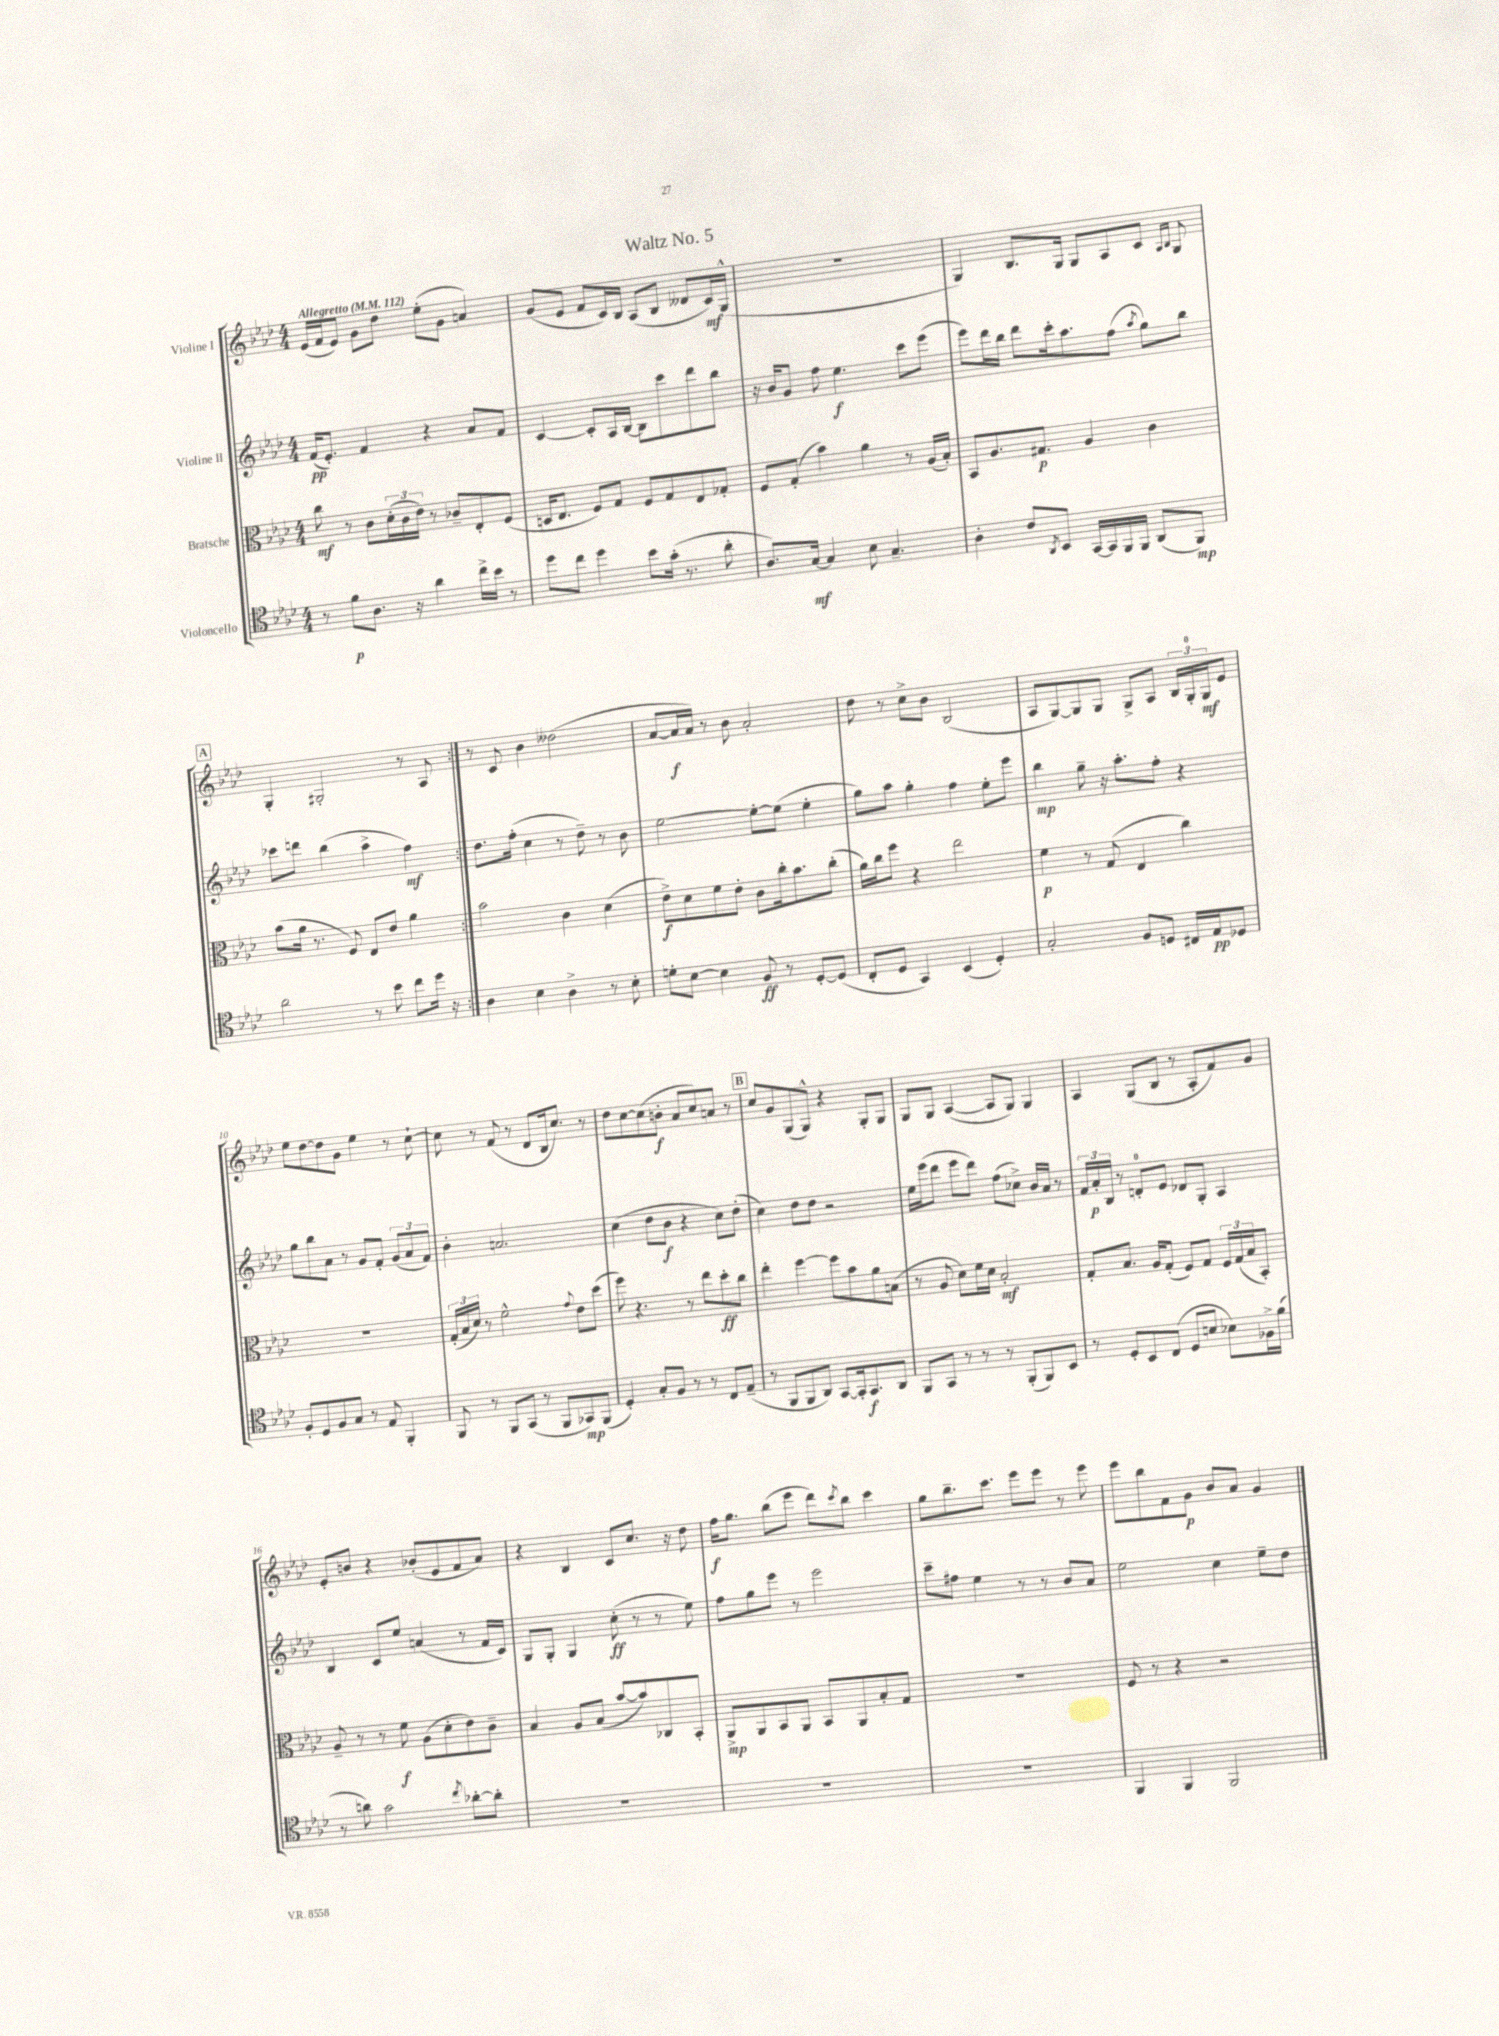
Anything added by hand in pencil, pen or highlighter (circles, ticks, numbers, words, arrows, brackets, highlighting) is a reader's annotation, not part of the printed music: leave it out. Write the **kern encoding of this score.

**kern	**kern	**kern	**kern
*staff4	*staff3	*staff2	*staff1
*clefC4	*clefC3	*clefG2	*clefG2
*k[b-e-a-d-]	*k[b-e-a-d-]	*k[b-e-a-d-]	*k[b-e-a-d-]
*M4/4	*M4/4	*M4/4	*M4/4
*MM112	*MM112	*MM112	*MM112
8r	8cc\	(16f/LK	(16e-/LL
.	.	8.e-'/J)	16f/J
8f\L	8r	.	8e-/J)
8.A-\J	8c\L	4f/	8g\L
.	(24d-'\L	.	8dd-\J
.	24c\	.	.
16r	.	.	.
.	24e-\JJ)	.	.
4a-\	8r	4r	(8ee-'\L
.	8c-~/L	.	8g\J
16cc^\LL	8E-'/	8a-/L	4a/)
16b-\JJ	.	.	.
8r	(8F/J	8f/J	.
=	=	=	=
8dd-\L	16D/LK	[4c/	(8g/L
.	8.E-/J	.	.
8cc\J	.	.	8e-/J
4dd-\	8F/L)	8c'/]L	8f/L
.	8G/J	16A-/L	16c/L)
.	.	[16B-/JJ	16B-/JJ
8b-\L	8F/L	8B-\]L	(8A-/L
(16g'\Jk	8G/	8ccc\	8B-/J
8.r	.	.	.
.	8E-/	8ddd-\	8d--/L
8a-'\	8G-'/J	8bb-\J	16c/L)
.	.	.	(16G^^/JJ
=	=	=	=
8.A-/L)	8F/L	16r	1r
.	.	16b-/LK	.
.	(8G'/J	8g/J	.
[16G/Jk	.	.	.
4G/]	4b-\)	8ff\	.
.	.	4.ee-\	.
8B-\	4a-\	.	.
4.G~/	.	.	.
.	8r	8ccc\L	.
.	(16A-/LL	(8eee-\J	.
.	16B-'/JJ)	.	.
=	=	=	=
4A-'\	8BB-/L	8eee-\L)	4G/)
.	8.A-/	16ddd-\L	.
.	.	16bb-\JJ	.
8c/L	.	8ddd-\L	8.B-/L
.	8.G#/J	.	.
8qAA-/	.	.	.
8BB-/J	.	16ccc'\k	.
.	.	8.aa-\	16G/Jk
[16GG/LL	4A-/	.	8G/L
16GG/]	.	.	.
16FF/	.	(8ff\J	8A-/
16FF/JJ	.	.	.
.	.	8qaa-/	.
(8AA-/L	4c\	8gg\L)	8c/J
.	.	.	16qqA-/LL
.	.	.	16qqB-/JJ
8FF/J)	.	8bb-\J	8G/
=	=	=	=
2a-\	(8b-\L	8ccc-\L	4G'/
.	16a-\Jk	8ddd\J	.
.	8.r	.	.
.	.	(4bb-\	2G#'/
.	8F/)	.	.
8r	8E-/L	4aa-^\	.
8b-\	8e-/J	.	.
8cc\L	4a-\	4ff\)	8r
16dd-\Jk	.	.	8A-/
16r	.	.	.
=:|!	=:|!	=:|!	=:|!
4A-\	2b-\	8.dd-\L	8r
.	.	.	8c/
.	.	(16ff'\Jk	.
4B-\	.	4cc\	4b-\
4A-^\	4c\	8r	(2dd--\
.	.	8dd-~\)	.
8r	(4d-\	8r	.
8B-'\	.	8b-\	.
=	=	=	=
8d'\L	8e-^\L)	[2ee-\	[8a-/L
[8B-\J	8d-\	.	16a-/]L
.	.	.	16a-/JJ)
4B-\]	8f\	.	8r
.	8e-'\J	.	8b-\
8F/	8c\L	8ee-'\_L	2a-'/
8r	16cc'\k	(8ee-\]J	.
.	8.b-\	.	.
[8D-'/L	.	4ee-'\	.
(8D-/]J	(8cc'\J	.	.
=	=	=	=
8C'/L	16a-\LL)	8gg\L)	8dd-\
.	16cc\J	.	.
8D-/J	8ff\J	8aa-\J	8r
4GG/)	4r	4gg'\	8cc^\L
.	.	.	8b-\J
(4BB-/	2ee-\	4ff\	(2B-/
4D-'/)	.	8ee-'\L	.
.	.	8eee-\J	.
=	=	=	=
2G'/	4f\	4bb-\	8A-/L
.	.	.	[8G/)
.	8r	8gg~\	8G/]
.	(8G/	16r	8G/J
.	.	8.aa-'\L	.
8F/L	4E-/	.	8G^/L
8D/J	.	8ff'\J	8A-/J
16C#/LL	4cc\)	4r	24B-/LL
.	.	.	24G'/
16E-/J	.	.	.
.	.	.	24G/J
8D-/J	.	.	8e-/J
=	=	=	=
8F'/L	1r	8gg\L	8ee-\L
8D-/	.	8bb-\	[8dd-\
8F/	.	8a-\J	8dd-\]
8G/J	.	8r	8g\J
8r	.	8g/L	4ee-\
8E-/	.	8f'/J	.
4FF'/	.	(12g/L	8r
.	.	12a-/	.
.	.	.	[8cc`\
.	.	12f/J)	.
=	=	=	=
8FF/	(24G'/LL	4b-'\	8cc\]
.	24B-/	.	.
.	24d-/JJ)	.	.
8r	8r	.	8r
8FF/L	2f^^\	2.a/	(8f/
(8GG/J	.	.	8r
8r	.	.	8d-/L
8FF/L	.	.	16B-/k
.	.	.	8.cc/J)
.	8qqg/	.	.
8GG-/)	8e-\L	.	.
(8FF/J	(8dd-\J	.	8r
=	=	=	=
4D-'/)	8ff\)	(4cc\	8dd-\L
.	4.r	.	[8cc\
8G'/L	.	8dd-\L	(8cc\]
8F/J	.	8b-\J	8b'\J
8r	8r	4r	8a-/L
8r	8ee-\L	.	8cc/)
8C/L	8dd-'\	8cc\L)	8a/J
(8E-~/J	8cc\J	(8dd-'\J	8r
=	=	=	=
8r	4ee-'\	4cc\)	8cc/L
8FF/L	.	.	8g/
8FF/	[4ff\	8dd-\L	(8G/
8AA-/J)	.	8dd-\J	8G^^/J)
[8GG/L	8ff\]L	2r	4r
16GG'/]k	8b-\	.	.
8.GG/	.	.	.
.	8a-\	.	8G'/L
8AA-/J	(8B\J	.	8G/J
=	=	=	=
8FF/L	8r	16ee-\LL	8G/L
.	.	(16eee-\J	.
8GG/J	8A-/	8ddd-\J	8G/J
8r	8d-\L)	8eee-\L	([4A-/
8r	16f\L	8ddd-\J)	.
.	16d-\JJ	.	.
8r	2B-'/	(8ff\L	8A-/]L
(8FF'/L	.	8cc-^\J)	8G/J)
8FF/)	.	16b-/LL	4G/
.	.	16a-/JJ	.
8BB-/J	.	8r	.
=	=	=	=
8r	8G'/L	24f/LL	4A-/
.	.	24a-'/	.
.	.	24B-/JJ	.
8D-'/L	8.B-/J	8r	.
8BB-/	.	8d'/L	(8G/L
.	16A-/LK	.	.
(8C/J	(8G'/J	8e-/J	8B-/J
8D-/L	8F/L)	8d-/L	8r
8B/J	8G/J	8G'/J	8A-'/L
8B-\L)	24F/LL	4A-/	8f/)
.	(24G/	.	.
.	24B-/J	.	.
16F-^\L	8BB-'/J)	.	8g/J
(16f\JJ	.	.	.
=	=	=	=
8r	8A-~/	4B-/	8e-'/L
8a\)	8r	.	8b/J
2g\	8r	8c/L	4r
.	8f\	8ee-/J	.
.	(8A-\L	(4a/	(8b-'/L
.	8d-'\	.	8e-/
8qcc/	.	.	.
[8a-'\L	8e-\)	8r	8f/
8a-'\]J	8c~\J	16f/LL	8a-/J)
.	.	16c/JJ)	.
=	=	=	=
1r	4B-/	8G/L	4r
.	.	8G'/J	.
.	8A-/L	4G/	4B-/
.	(8B-/J	.	.
.	[8b-/L	(8cc'\	8c/L
.	8b-/])	8r	8.cc/J
.	8C-/	8r	.
.	.	.	16r
.	8BB-'/J	8ee-\)	8dd-\
=	=	=	=
1r	8AA-^/L	8ff\L	16ff\LK
.	.	.	8.gg\J
.	8AA-/	8gg\	.
.	8BB-/	8eee-\J	(8bb-\L
.	8AA-/J	8r	8eee-\J
.	8BB-/L	2eee-\	8ddd-\L)
.	.	.	8qccc/
.	8AA-/	.	8bb-\J
.	8B-'/	.	4ccc\
.	8G/J	.	.
=	=	=	=
1r	1r	8ccc~\L	8gg\L
.	.	8ff#\J	8.bb-~\
.	.	4ee-\	.
.	.	.	8.ccc\J
.	.	8r	8eee-\L
.	.	8r	8eee-\J
.	.	8b-/L	8r
.	.	8a-/J	8eee-\
=	=	=	=
4FF/	8F/	2ee-\	8eee-\L
.	8r	.	8bb-\
4FF/	4r	.	8f\
.	.	.	8g\J
2FF/	2r	4cc\	8b-/L
.	.	.	8a-/J
.	.	8ee-~\L	4g/
.	.	8dd-\J	.
==	==	==	==
*-	*-	*-	*-
